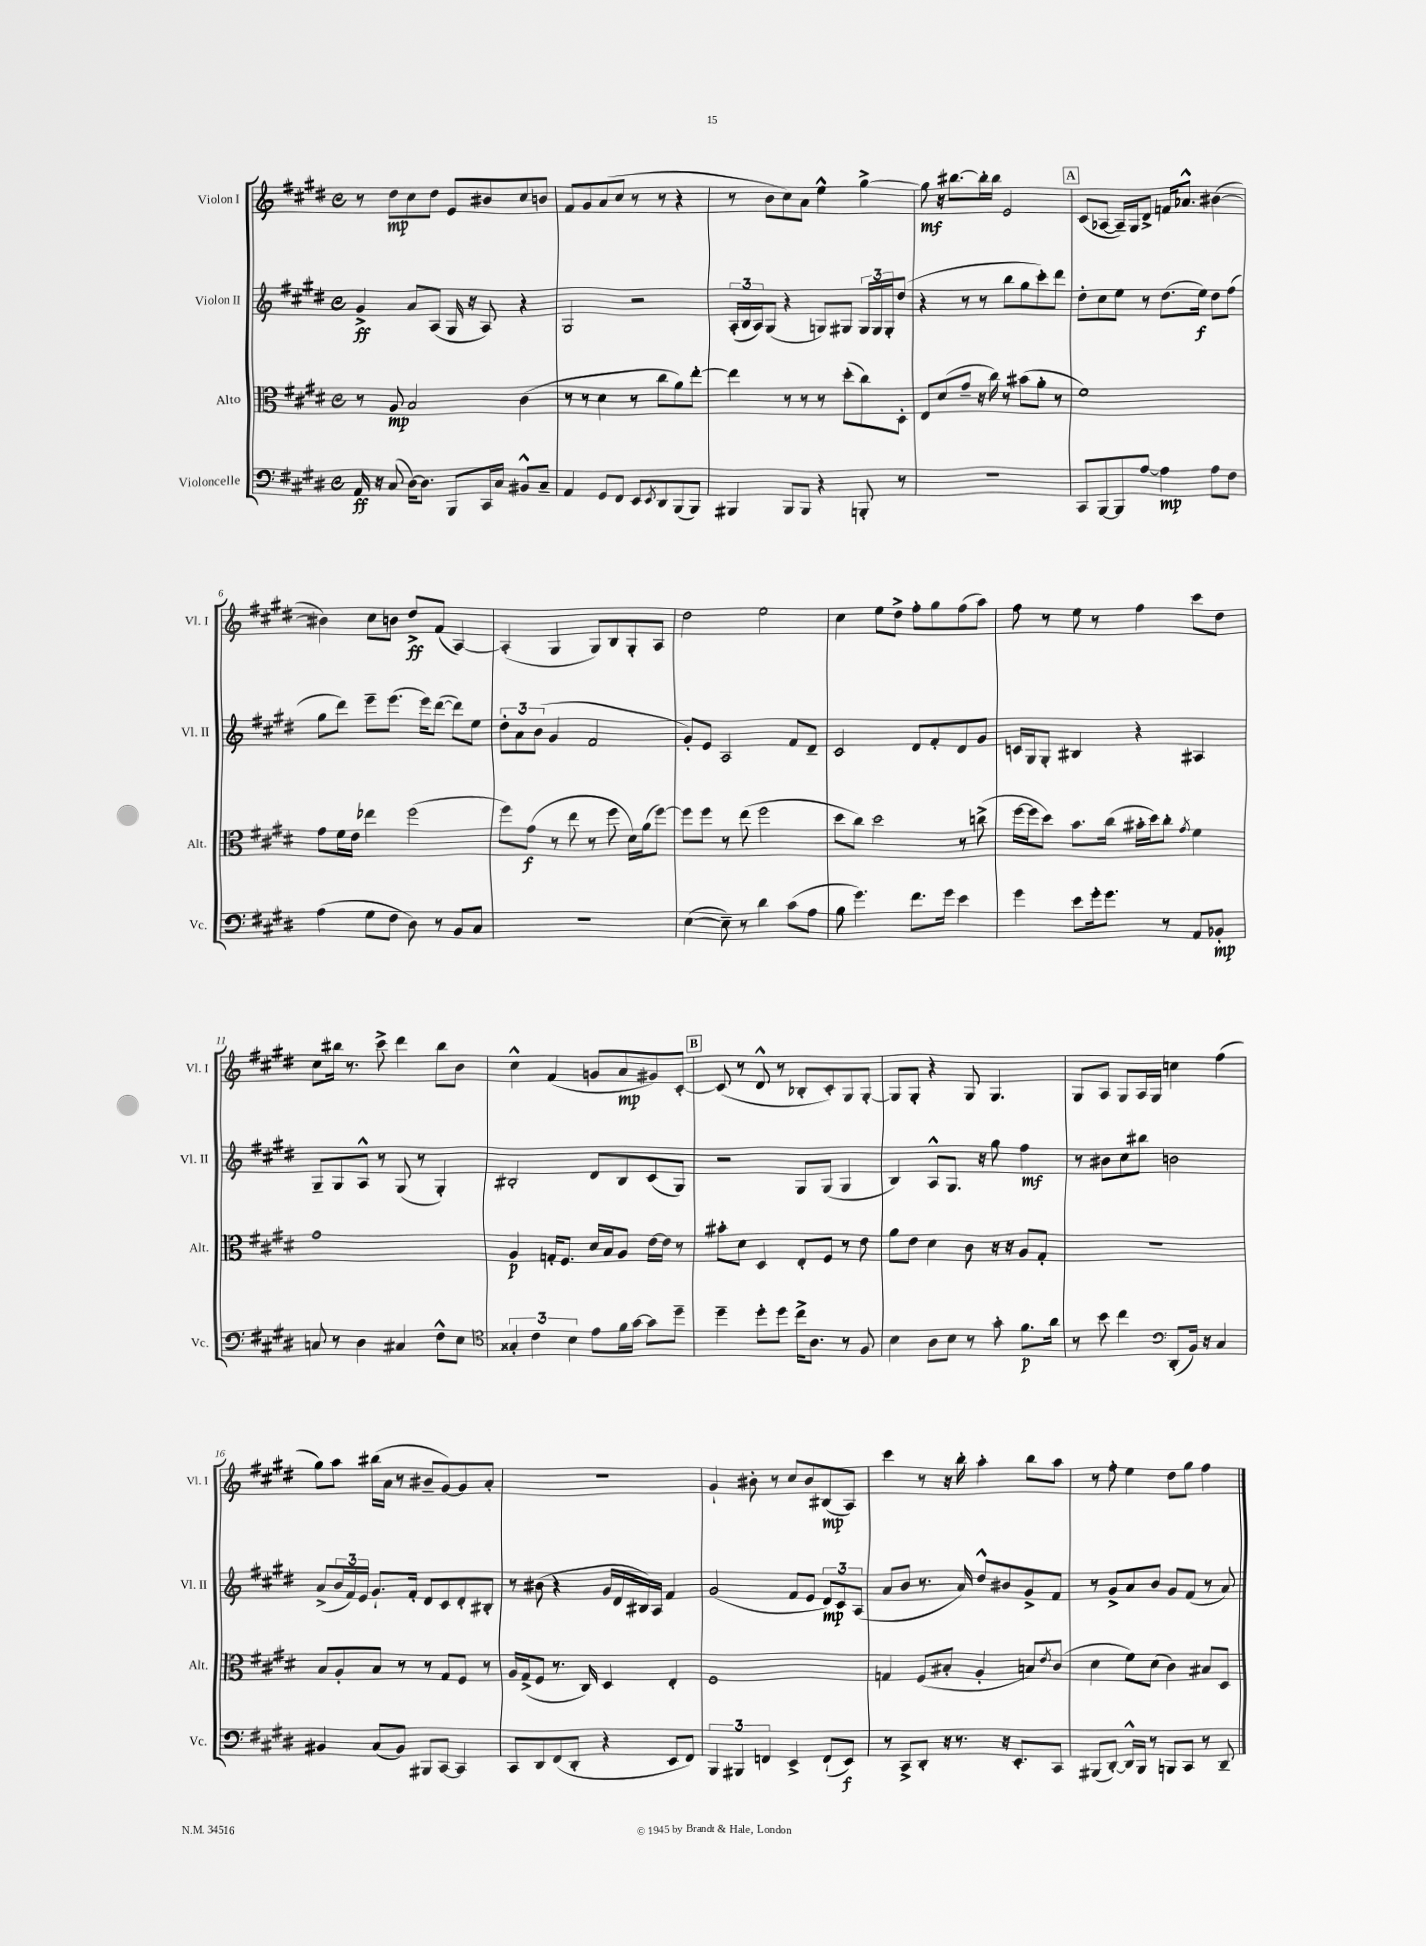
<<
\new StaffGroup <<
\new Staff = "s0" \with { instrumentName = "Violon I" shortInstrumentName = "Vl. I" } {
    \clef treble \key e \major \defaultTimeSignature \time 4/4
    r8 dis''8\mp cis''8 dis''8 e'8 bis'8 cis''8 b'8 |
    fis'8 gis'8 a'8( cis''8 r8 r8 r4 |
    r8 b'8 cis''8) a'8 e''4-^ gis''4~-> |
    gis''8\mf r16 bis''8.~ bis''16-. bis''16 e'2 |
    \mark \markup { \box "A" } cis'8( aes8~ aes16--) gis16 dis'8-> f'16 aes'8.-^ bis'4~( |
    bis'4) cis''8 b'8 dis''8->\ff fis'8( a4~) |
    a4-.( gis4 gis8) b8 gis8-. a8 |
    dis''2 e''2 |
    cis''4 e''8 dis''8-> fis''8-. gis''8 fis''8( a''8) |
    fis''8 r8 e''8 r8 fis''4 cis'''8 dis''8 |
    cis''8 bis''16 r8. cis'''8-> dis'''4 bis''8 b'8 |
    cis''4-^ fis'4( g'8 a'8\mp gis'8) cis'8~-. |
    \mark \markup { \box "B" } cis'8( r8 dis'8-^ r8 bes8-. cis'8-.) gis8 gis8~-. |
    gis8 gis8-. r4 gis8 gis4. |
    gis8 a8 gis8 a16 gis16 c''4 fis''4( |
    gis''8) a''8 bis''16( a'16 r8 bis'8-- gis'8~) gis'8 a'8-. |
    r1 |
    gis'4-! bis'8-. r8 cis''8 bis'8 bis8\mp( a8) |
    cis'''4 r8 r16 b''16-. a''4-. b''8 a''8 |
    r8 fis''8-. e''4 dis''8 gis''8 fis''4 \bar "|." |
}
\new Staff = "s1" \with { instrumentName = "Violon II" shortInstrumentName = "Vl. II" } {
    \clef treble \key e \major \defaultTimeSignature \time 4/4
    gis'4->\ff a'8 a8( gis16 r16 a8) r4 |
    gis2 r2 |
    \tuplet 3/2 { a16-.( b16 a16) } gis8( r4 g8) gis8 \tuplet 3/2 { gis16 gis16 gis16-. } dis''8( |
    r4 r8 r8 b''8 gis''8 cis'''8-.) dis'''8 |
    \mark \markup { \box "A" } dis''8-. cis''8 e''8 r8 dis''8.( e''16\f) dis''8 fis''8( |
    gis''8 dis'''8) e'''8-- e'''8.( e'''16) dis'''8~( dis'''8) e''8 |
    \tuplet 3/2 { dis''8-. a'8 b'8( } gis'4 fis'2 |
    gis'8-.) e'8 a2 fis'8 dis'8-- |
    cis'2 dis'8 fis'8-. dis'8 gis'8 |
    c'16 gis16 gis8-. bis4 r4 ais4 |
    gis8-- gis8 a8-^ r8 gis8( r8 gis4-.) |
    bis2-. dis'8 bis8 cis'8( gis8) |
    \mark \markup { \box "B" } r2 gis8 gis8( gis4 |
    b4) a8-^ gis8. r16 gis''8 fis''4\mf |
    r8 bis'8 cis''8 bis''8 b'2 |
    a'8->( \tuplet 3/2 { b'16 fis'16) e'16 } gis'8.-! fis'16-. dis'8 cis'8 dis'8-. bis8-. |
    r8 bis'8( r4 gis'16 dis'16 bis16) a16 fis'4 |
    gis'2( fis'8 e'8 \tuplet 3/2 { dis'8\mp) cis'8 a8( } |
    a'8 b'8 r8. a'16) dis''8-^ bis'8 gis'8-> fis'8 |
    r8 gis'8-> a'8 b'8 gis'8 fis'8( r8 a'8) \bar "|." |
}
\new Staff = "s2" \with { instrumentName = "Alto" shortInstrumentName = "Alt." } {
    \clef alto \key e \major \defaultTimeSignature \time 4/4
    r8 a8\mp b2 cis'4( |
    r8 r8 dis'4 r8 cis''8 a'8) e''8~-. |
    e''4 r8 r8 r8 dis''8-.( cis''8) dis8-. |
    e8 dis'8( gis'8-- r16 cis''16) r8 bis'8( a'8-. r8 |
    \mark \markup { \box "A" } fis'1) |
    gis'8 fis'16 e'16 ees''4 fis''2( |
    fis''8) gis'8\f( r8 e''8 r8 fis''8 dis'16) a'16( fis''8~) |
    fis''8 fis''8 r8 e''8( fis''2 |
    dis''8 cis''8) dis''2 r8 c''8->( |
    fis''16~ fis''16 dis''8) b'8. cis''16( bis'16-. dis''16) cis''8-. \acciaccatura { gis'8 } fis'4 |
    gis'1 |
    a4\p g16-. fis8. dis'16 b16 a8 e'16~ e'16 r8 |
    \mark \markup { \box "B" } bis'8-. dis'8 dis4 e8-. fis8 r8 e'8 |
    a'8 e'8 dis'4 cis'8 r16 r16 a8 gis8-. |
    R1 |
    b8 a8-. b8 r8 r8 gis8 fis8 r8 |
    a16 gis16->( fis8 r8. cis16) dis4 e4-. |
    fis1 |
    g4 fis8( bis8-. a4-. b8) \acciaccatura { e'8 } cis'8( |
    dis'4 fis'8) dis'8( cis'4) bis8 dis8 \bar "|." |
}
\new Staff = "s3" \with { instrumentName = "Violoncelle" shortInstrumentName = "Vc." } {
    \clef bass \key e \major \defaultTimeSignature \time 4/4
    a,16\ff r16 cis8( dis16~) dis8. b,,8 cis,16 cis16 bis,8-^ cis8-- |
    a,4 gis,8 fis,8 e,8 \acciaccatura { e,8 } dis,8 b,,8( b,,8) |
    bis,,4 bis,,8 bis,,8 r4 b,,8-. r8 |
    r1 |
    \mark \markup { \box "A" } cis,8 b,,8~ b,,8 a8~ a4\mp a8 fis8 |
    a4( gis8 fis8 dis8) r8 b,8 cis8 |
    R1 |
    e4~( e8--) r8 dis'4 cis'8( a8 |
    b8 gis'4.) fis'8. gis'16 e'4 |
    gis'4 e'8 gis'16-. gis'8. r8 a,8 bes,8-.\mp |
    c8 r8 dis4 cis4 fis8-^ e8 |
    \clef tenor \tuplet 3/2 { gisis4-. cis'4 b4 } e'8 fis'16 gis'16~ gis'8 dis''8-- |
    \mark \markup { \box "B" } dis''4-- dis''8-. dis''8 cis''16-> a8. r8 fis8 |
    b4 a8 b8 r8 gis'8-. fis'8.\p a'16 |
    r8 b'8 cis''4 \clef bass dis,8-.( b,16) r16 cis4 |
    bis,4 cis8( bis,8) bis,,8 cis,8~ cis,4 |
    cis,8 dis,8 fis,8( dis,8-. r4 e,8 fis,8) |
    \tuplet 3/2 { b,,4 bis,,4 f,4 } e,4-> f,8-!( e,8\f) |
    r8 cis,8-> dis,8-. r16 r8. r16 e,8.-. cis,8 |
    bis,,8( dis,8~-.) dis,16-^ bis,,16 r8 b,,8 cis,8 r8 dis,8-- \bar "|." |
}
>>
>>
